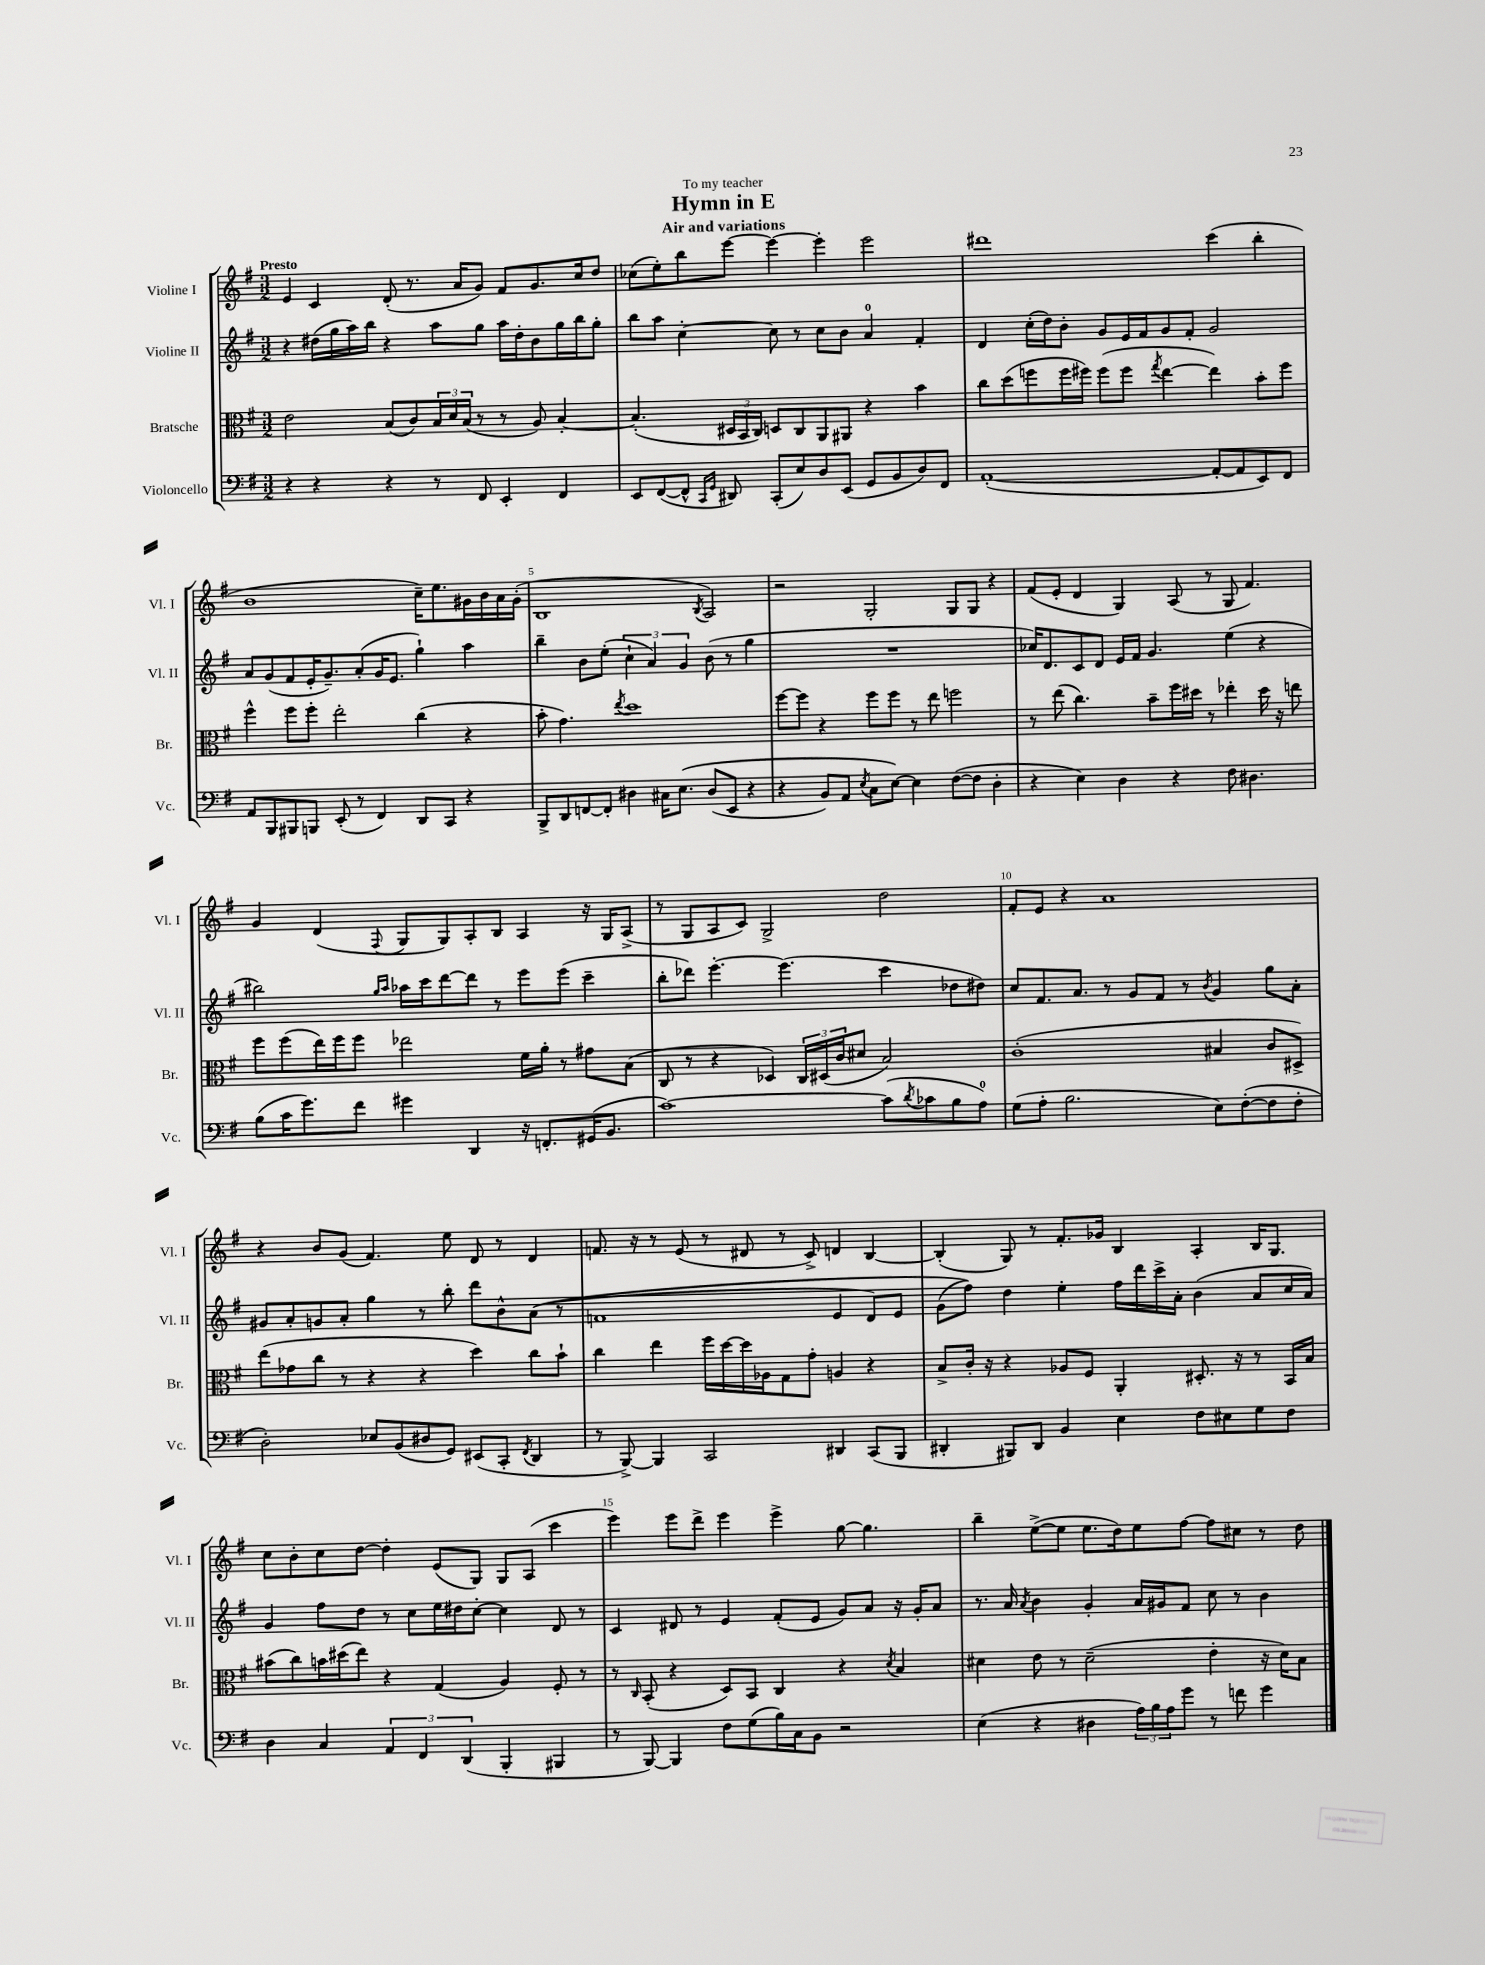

**kern	**kern	**kern	**kern
*staff4	*staff3	*staff2	*staff1
*clefF4	*clefC3	*clefG2	*clefG2
*k[f#]	*k[f#]	*k[f#]	*k[f#]
*M3/2	*M3/2	*M3/2	*M3/2
4r	2e	4r	4e
4r	.	(16dd#	4c
.	.	16gg	.
.	.	16aa)	.
.	.	16bb	.
4r	(8B	4r	(8d'
.	8c)	.	8.r
8r	24B	8aa	.
.	24d	.	.
.	.	.	16a
.	(24B	.	.
8FF#	8r	8gg	8g)
4EE'	8r	16aa	8f#
.	.	16dd#'	.
.	8A)	8b	8.g
4FF#	[4B'	16gg	.
.	.	16bb	16cc
.	.	8gg'	8dd
=	=	=	=
8EE	(4.B']	8bb	(8cc-
([8FF#	.	8aa	8ee')
8FF#^^]	.	[4cc'	8bb
16qqCC	.	.	.
16qqGG	.	.	.
8DD#)	24D#	.	[8eee
.	24BB	.	.
.	24C)	.	.
(8CC'	8D	8cc]	4eee_
8E)	8C	8r	.
8D	8AA	8cc	4eee']
(8EE	8AA#	8b	.
8GG	4r	4a	2eee
8BB	.	.	.
8D)	4b	4f#'	.
8FF#	.	.	.
=	=	=	=
([1AA'	8cc	4d	1ddd#
.	(8dd	.	.
.	8ff	(16cc'	.
.	.	16dd)	.
.	16ff	8b'	.
.	16ff#)	.	.
.	(8ff#	8g	.
.	8ff#	16e	.
.	.	16f#	.
.	8qgg	.	.
.	[4ee	8g	.
.	.	8f#'	.
8AA'_	4ee])	2g	(4ccc
8AA]	.	.	.
8EE)	8b'	.	4bb'
8FF#	8ff#	.	.
=	=	=	=
8AA	4ff#^^	8a	1b
8BBB	.	(8g	.
8BBB#	8ff#	8f#	.
8BBB	8ff#'	16e'	.
.	.	8.g~)	.
(8EE'	2ee'	.	.
8r	.	(8a'	.
4FF#)	.	16g	.
.	.	8.e	.
8DD	(4cc	4gg`)	16cc~)
.	.	.	8.ee
8CC	.	.	.
4r	4r	4aa	16g#
.	.	.	16b
.	.	.	16a
.	.	.	(16g#'
=	=	=	=
8BBB^	8b'	4bb~	1B
8DD	4.g)	.	.
[8FF	.	8b	.
8FF']	.	(8ee'	.
.	8qee	.	.
4D#	1dd	6cc`	.
.	.	6a)	.
16C#	.	.	.
&(8.E	.	.	.
.	.	6g	.
.	.	.	8qB
(8D#	.	(8b	2A)
8EE	.	8r	.
4r	.	4gg	.
=	=	=	=
4r	[8ff#	1.r	2r
.	8ff#]	.	.
8BB)	4r	.	.
8AA	.	.	.
8qE	.	.	.
8C	8ff#	.	2G'
[8E&)	8ff#	.	.
4E]	8r	.	.
.	8ee	.	.
([8F#	2ff	.	8G
8F#]	.	.	8G
4D'	.	.	4r
=	=	=	=
4r	8r	16cc-)	(8f#
.	.	8.d	.
.	(8ee	.	8e'
4E)	4.cc)	8c	4d
.	.	8d	.
4D	.	16e	4G)
.	.	16f#	.
.	8b~	4.g	.
4r	16ff#	.	(8A
.	16dd#	.	.
.	8r	.	8r
8F#	4ee-'	(4ee	8G
4.D#	.	.	4.f#)
.	16dd#	4r	.
.	16r	.	.
.	8ee	.	.
=	=	=	=
(8B	8ff#	2bb#)	4g
16c	(8ff#	.	.
8.g)	.	.	.
.	16ee)	.	(4d
.	16ff#	.	.
8f#	8ff#	.	.
.	.	16qqgg	.
.	.	16qqaa	8qqF#
4g#	2ee-	16aa-	8G
.	.	16ccc	.
.	.	[8ddd	8G)
4DD	.	8ddd]	8A'
.	.	8r	8B
16r	16f#	8eee	4A
8.FF'	16a'	.	.
.	8r	(8eee	.
(16GG#	8g#	4ccc~	16r
8.BB	.	.	16G
.	(8B	.	(8A^
=	=	=	=
[1c)	8C	8bb'	8r
.	8r	8ddd-)	8G
.	4r	[4.eee'	8A
.	.	.	8c)
.	4D-)	.	2G^
.	.	(4.eee]	.
.	24C	.	.
.	(24D#	.	.
.	24c	.	.
.	8d#	.	.
(8c]	2B)	4ccc	2dd
8qd	.	.	.
8c-	.	.	.
8B	.	8dd-	.
8A)	.	8dd#)	.
=	=	=	=
(8G	(1c'	8cc	8f#'
8A'	.	8.f#	8e
2.B	.	.	4r
.	.	8.a	.
.	.	8r	1a
.	.	8g	.
.	.	8f#	.
.	.	8r	.
.	.	8qb	.
8E)	4B#	4g	.
([8F#'	.	.	.
8F#]	8c	8gg	.
8F#'	8D#^)	8a'	.
=	=	=	=
2D')	(8ee	8g#	4r
.	8g-	8a'	.
.	8cc	8g	8b
.	8r	8a'	(8g
8E-	4r	4gg	4.f#)
(8BB	.	.	.
8D#	4r	8r	.
8GG)	.	8bb'	8ee
(8EE#	4dd)	8ddd	8d
8CC'	.	8b^^	8r
8qFF#	.	.	.
4DD	8cc	&((8a	4d
.	8b`	8r	.
=	=	=	=
8r	4cc	1f	8.f
[8BBB^)	.	.	.
.	.	.	16r
4BBB]	4ee	.	8r
.	.	.	(8e
2CC	16ff#	.	8r
.	[16dd	.	.
.	16dd]	.	8d#
.	16A-	.	.
.	8G	.	8r
.	8g'	.	8c^)
4DD#	4A	4e	4d
(8CC	4r	8d)	[4B
8BBB	.	8e	.
=	=	=	=
4DD#'	8B^	(8g	(4B']
.	16c'	8ff#)&)	.
.	16r	.	.
8BBB#)	4r	4dd	8G)
8DD#	.	.	8r
4BB	8A-	4ee'	8.f#'
.	8F#	.	.
.	.	.	16g-
4E	4AA'	16ff#	4B
.	.	16ddd	.
.	.	16ccc^	.
.	.	16a'	.
8F#	8.D#'	(4b	4A'
8E#	.	.	.
.	16r	.	.
8G	8r	8a	16B
.	.	.	8.G
8F#	16BB	16cc	.
.	16B	16a)	.
=	=	=	=
4D	(8b#	4g	8cc
.	8cc)	.	8b'
4C	16b	8ff#	8cc
.	(16dd#	.	.
.	8ee)	8dd	[8dd
6AA	4r	8r	4dd']
.	.	8cc	.
6FF#	.	.	.
.	(4G	16ee	(8e
.	.	16dd#	.
(6DD	.	.	.
.	.	[8cc'	8G)
4BBB'	4A)	4cc]	8G
.	.	.	(8A
4BBB#	8F#'	8d	4ccc
.	8r	8r	.
=	=	=	=
8r	8r	4c	4eee)
.	16qqC	.	.
[8BBB)	(8BB'	.	.
4BBB]	4r	8d#	8eee
.	.	8r	8ddd^
8F#	8D)	4e	4eee
(8G	8BB	.	.
16B)	4C	(8f#'	4eee^
16C	.	.	.
8BB	.	8e	.
2r	4r	8g)	[8gg
.	.	8a	4.gg]
.	8qd	.	.
.	4B	16r	.
.	.	16g'	.
.	.	8a	.
=	=	=	=
(4E	4d#	8.r	4bb~
.	.	16a	.
.	.	8qa	.
4r	8e	4b	([8ee^
.	8r	.	8ee]
4D#	(2d#~	4g'	8.ee
.	.	.	16dd)
24A)	.	16a	8ee
24B	.	.	.
.	.	16g#	.
24A	.	.	.
8g	.	8f#	[8ff#
8r	4e'	8cc	8ff#]
8f	.	8r	8cc#
4g	16r	4b	8r
.	16d#)	.	.
.	8B	.	8dd
==	==	==	==
*-	*-	*-	*-
